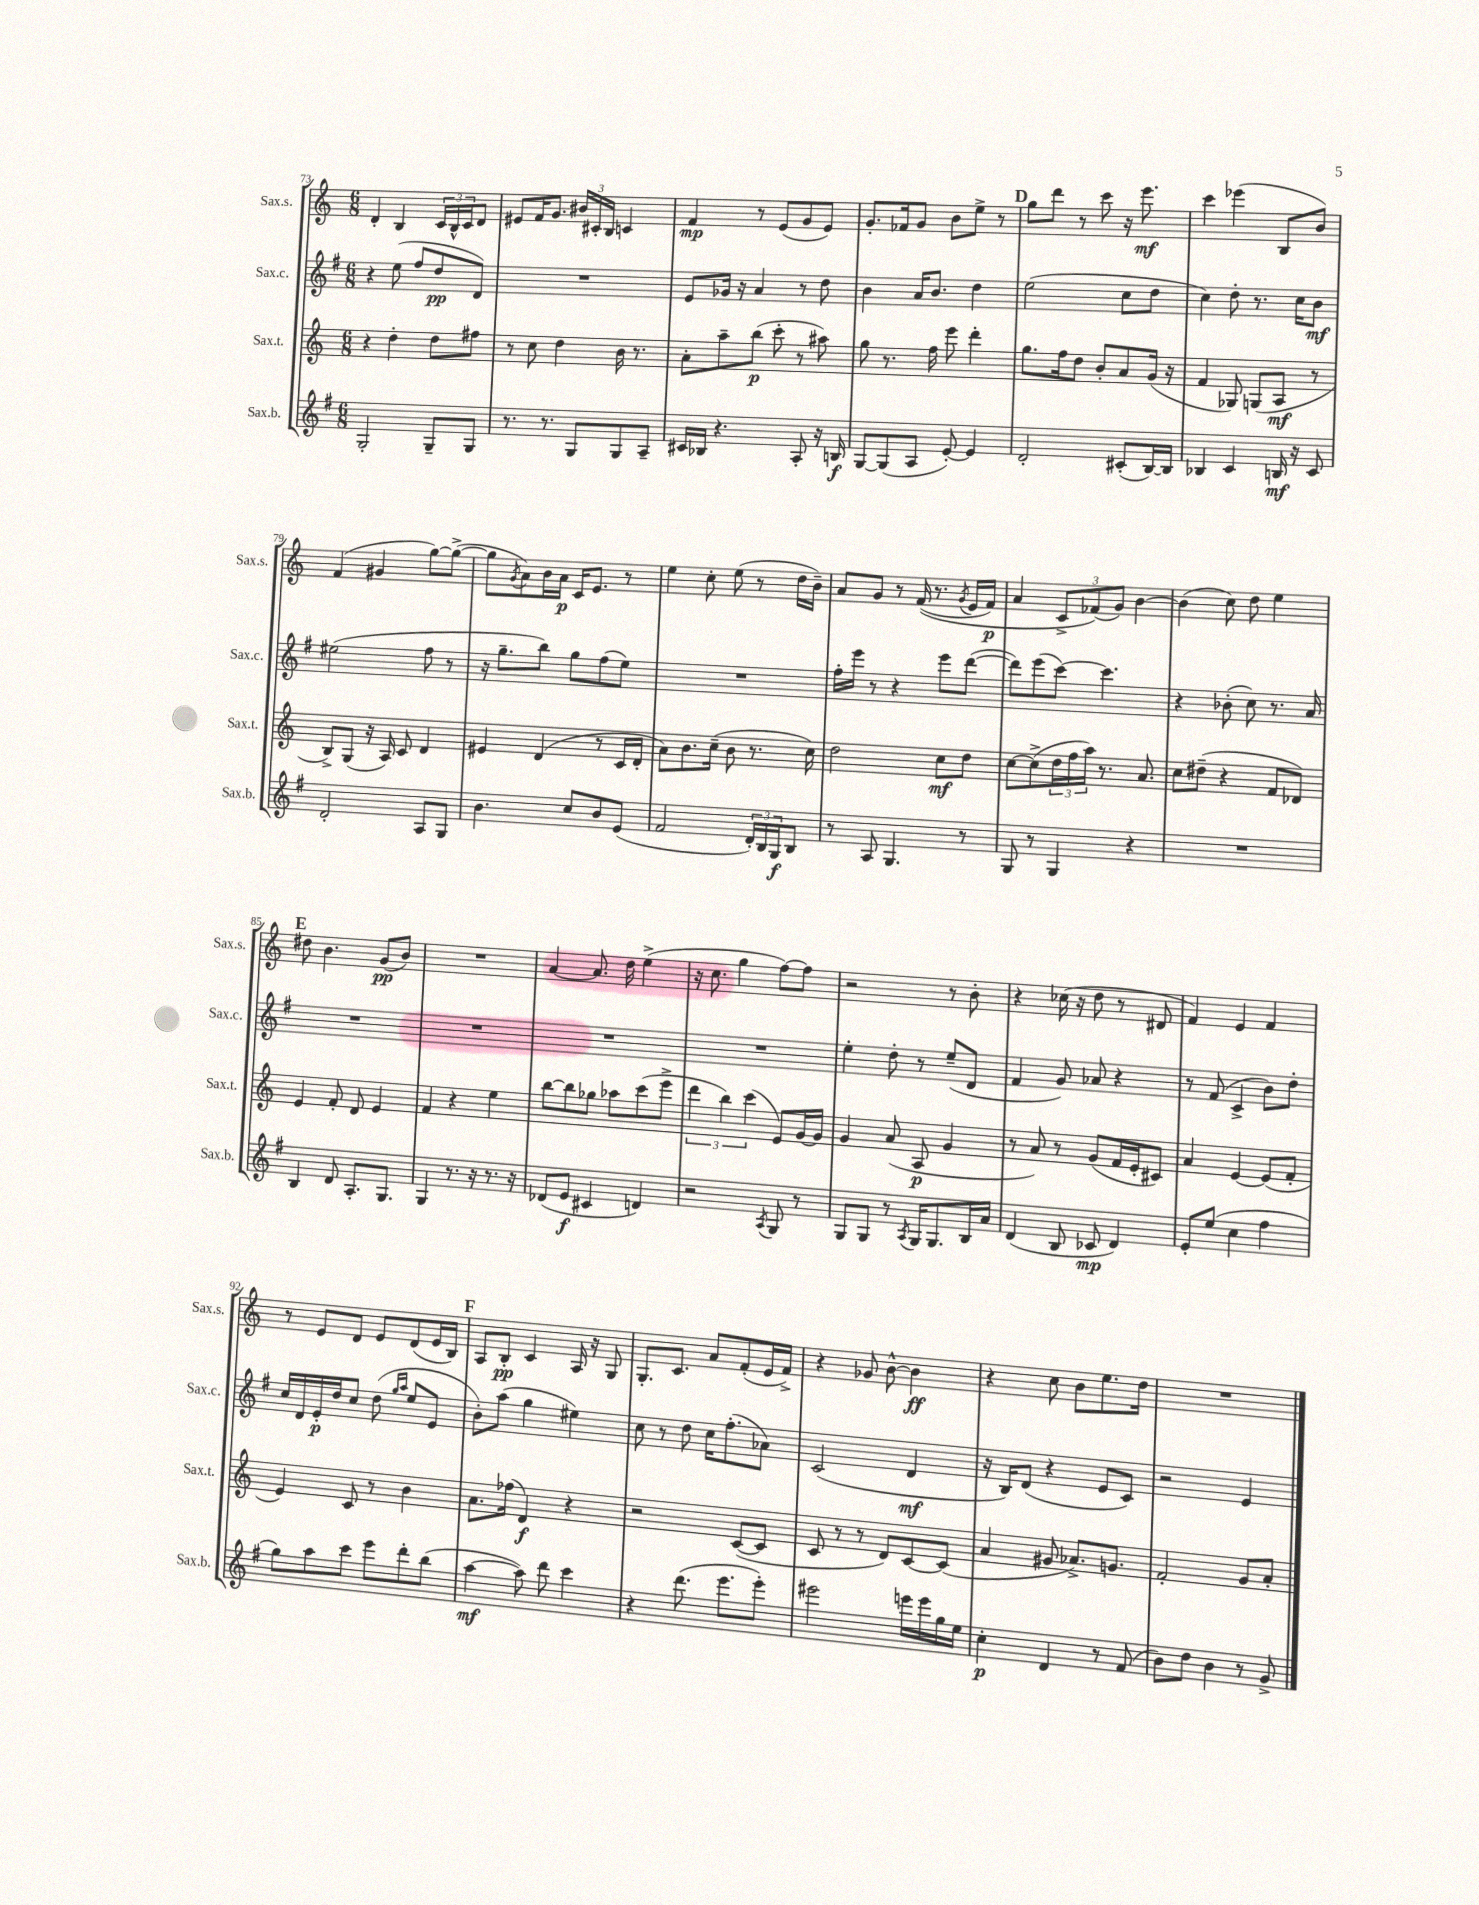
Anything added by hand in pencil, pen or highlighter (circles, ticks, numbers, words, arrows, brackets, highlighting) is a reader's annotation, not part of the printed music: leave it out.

**kern	**kern	**kern	**kern
*staff4	*staff3	*staff2	*staff1
*clefG2	*clefG2	*clefG2	*clefG2
*k[f#]	*k[]	*k[f#]	*k[]
*M6/8	*M6/8	*M6/8	*M6/8
2G'	4r	4r	4d'
.	4dd'	(8ee	4B
.	.	8ff#	.
8G~	8dd	8dd	24c
.	.	.	24B^^
.	.	.	24c
8G	8ff#	8d)	8d
=	=	=	=
8.r	8r	2.r	8e#
.	8cc	.	16f
8.r	.	.	8.g
.	4dd	.	.
8G	.	.	24b#
.	.	.	24c#'
.	.	.	24B
8G	16b	.	4c
.	8.r	.	.
8A~	.	.	.
=	=	=	=
16c#	8a'	8e	4f
16B-	.	.	.
4.r	8aa~	16g-	.
.	.	16r	.
.	(8bb	4a	8r
.	8ccc'	.	(8e
8A'	8r	8r	8g
16r	8aa#)	8dd	8e)
16B	.	.	.
=	=	=	=
[8G	8gg	4b	8.g'
(8G]	8.r	.	.
.	.	.	16f-
8A	.	16a	8g
.	16ff	8.b	.
[8e')	8eee	.	8b
4e]	4ddd'	4dd	8ee^
.	.	.	8r
=	=	=	=
2d'	8.gg	(2ee	8gg
.	.	.	8ddd
.	16ff	.	.
.	8dd	.	8r
.	8b'	.	8ccc
(8c#'	8a	8cc	16r
.	.	.	8.eee
[16B)	(16g	8dd	.
16B]	16r	.	.
=	=	=	=
4B-	4f	4cc)	4ccc
4c	8G-)	8dd'	(4eee-
.	(8G	8.r	.
16B	8A	.	8B
16r	.	16cc	.
8c	8r	8b	8b)
=	=	=	=
2d'	8B^)	(2ee#	(4f
.	(8G	.	.
.	16r	.	4g#
.	16A)	.	.
.	8c	.	.
8A	4d	8ff#	[8gg)
8G	.	8r	(8gg^_
=	=	=	=
4.b	4e#	16r	8gg]
.	.	8.gg~	.
.	.	.	8qg
.	.	.	8a)
.	(4d	8bb)	16b
.	.	.	16a
8cc	.	8gg	16c
.	.	.	8.e
8b	8r	(8ff#	.
(8e	16c	8ee)	8r
.	16d'	.	.
=	=	=	=
2f#	8a)	2.r	4ee
.	8.b	.	.
.	.	.	8cc'
.	(16cc~	.	.
.	8b	.	(8ee
24d')	8.r	.	8r
24B	.	.	.
24G	.	.	.
8B	.	.	16dd
.	16cc)	.	16b~)
=	=	=	=
8r	2dd	16ff#'	8a
.	.	16eee	.
8A	.	8r	8g
4.G	.	4r	8r
.	.	.	&((16f
.	.	.	8.r
.	8cc	8eee	.
.	.	.	8qg
8r	8dd	([8ddd	16e
.	.	.	16f)
=	=	=	=
8G	[8cc	8ddd])	4a
8r	(8cc^]	(8eee	.
4G	24dd	[8ccc)	12c^
.	24ff	.	.
.	24aa)	.	(12f-&)
.	8.r	4.ccc]	.
.	.	.	12g)
4r	.	.	[4b
.	8.a	.	.
=	=	=	=
2.r	8cc	4r	(4b]
.	(8dd#~	.	.
.	4r	(8b-'	8cc)
.	.	8cc)	8dd
.	8f	8.r	4ee
.	8d-)	.	.
.	.	16a	.
=	=	=	=
4B	4e	2.r	8dd#
.	.	.	4.b
8d	8f'	.	.
8.A'	8d	.	.
.	4e	.	(8g
8.G	.	.	.
.	.	.	8b)
=	=	=	=
4G	4f	2.r	2.r
8.r	4r	.	.
16r	.	.	.
8.r	4ee	.	.
16r	.	.	.
=	=	=	=
(8d-	[8bb	2.r	[4a
8e	8bb]	.	.
4c#	8gg-	.	8.a]
.	8aa-	.	.
.	.	.	16dd
4d)	(8ccc	.	(4ee^
.	8eee^	.	.
=	=	=	=
2r	6ddd	2.r	16r
.	.	.	8.cc
.	6bb)	.	.
.	.	.	4gg
.	(6ccc	.	.
8qA	.	.	.
8G	8e)	.	[8ff)
8r	[16g	.	8ff]
.	16g]	.	.
=	=	=	=
8G	4g	4ee'	2r
8G	.	.	.
8r	(8a	8dd'	.
8qA	.	.	.
16G	8A	8r	.
8.G	.	.	.
.	4g	(8ee~	8r
16B	.	8d	8b'
16a	.	.	.
=	=	=	=
(4d	8r	4f#	4r
.	8a)	.	.
8B	8r	8g)	(16cc-
.	.	.	16r
8c-	(8g	8a-	8dd
4d)	16f	4r	8r
.	16e'	.	.
.	8c#)	.	8d#
=	=	=	=
8e'	4a	8r	4f)
(8ee	.	(8f#	.
4cc	[4e	4c^	4e
4ff#	(8e]	8b)	4f
.	8f'	8dd'	.
=	=	=	=
8gg)	4e)	16cc	8r
.	.	16d	.
8aa	.	16e'	8e
.	.	16dd	.
8ccc	8c	8cc	8d
8eee	8r	(8dd	8e
.	.	16qqgg	.
.	.	16qqaa	.
8ddd'	4b	8ee	(8d
(8bb	.	8e	16e
.	.	.	16B)
=	=	=	=
[4aa	8.a	8b')	8A
.	.	(8aa	8B'
.	(16ff-	.	.
8aa])	4d)	4gg	4c
8ddd	.	.	.
4ccc	4r	4ee#)	16A
.	.	.	16r
.	.	.	8G
=	=	=	=
4r	2r	8cc	8.G'
.	.	8r	.
.	.	.	8.c
(8.ddd	.	8dd	.
.	.	16cc	8a
8.eee	.	(8.ff#'	.
.	([8c	.	(8f'
8eee')	8c]	8a-)	16e
.	.	.	16f^)
=	=	=	=
2eee#	8c	(2c	4r
.	8r	.	.
.	8r	.	8g-
.	8d)	.	[8b^^
16eee	[8c	4d	4b]
16eee	.	.	.
16gg	(8c]	.	.
16ee	.	.	.
=	=	=	=
4cc'	4a	16r	4r
.	.	16B)	.
.	.	(8d	.
4d	8g#	4r	8cc
.	8.a-^)	.	8b
8r	.	8e	8.ee
.	8.g	.	.
(8f#	.	8c)	.
.	.	.	16dd
=	=	=	=
8b)	2f'	2r	2.r
8dd	.	.	.
4b	.	.	.
8r	8g	4e	.
8g^	8a'	.	.
==	==	==	==
*-	*-	*-	*-
